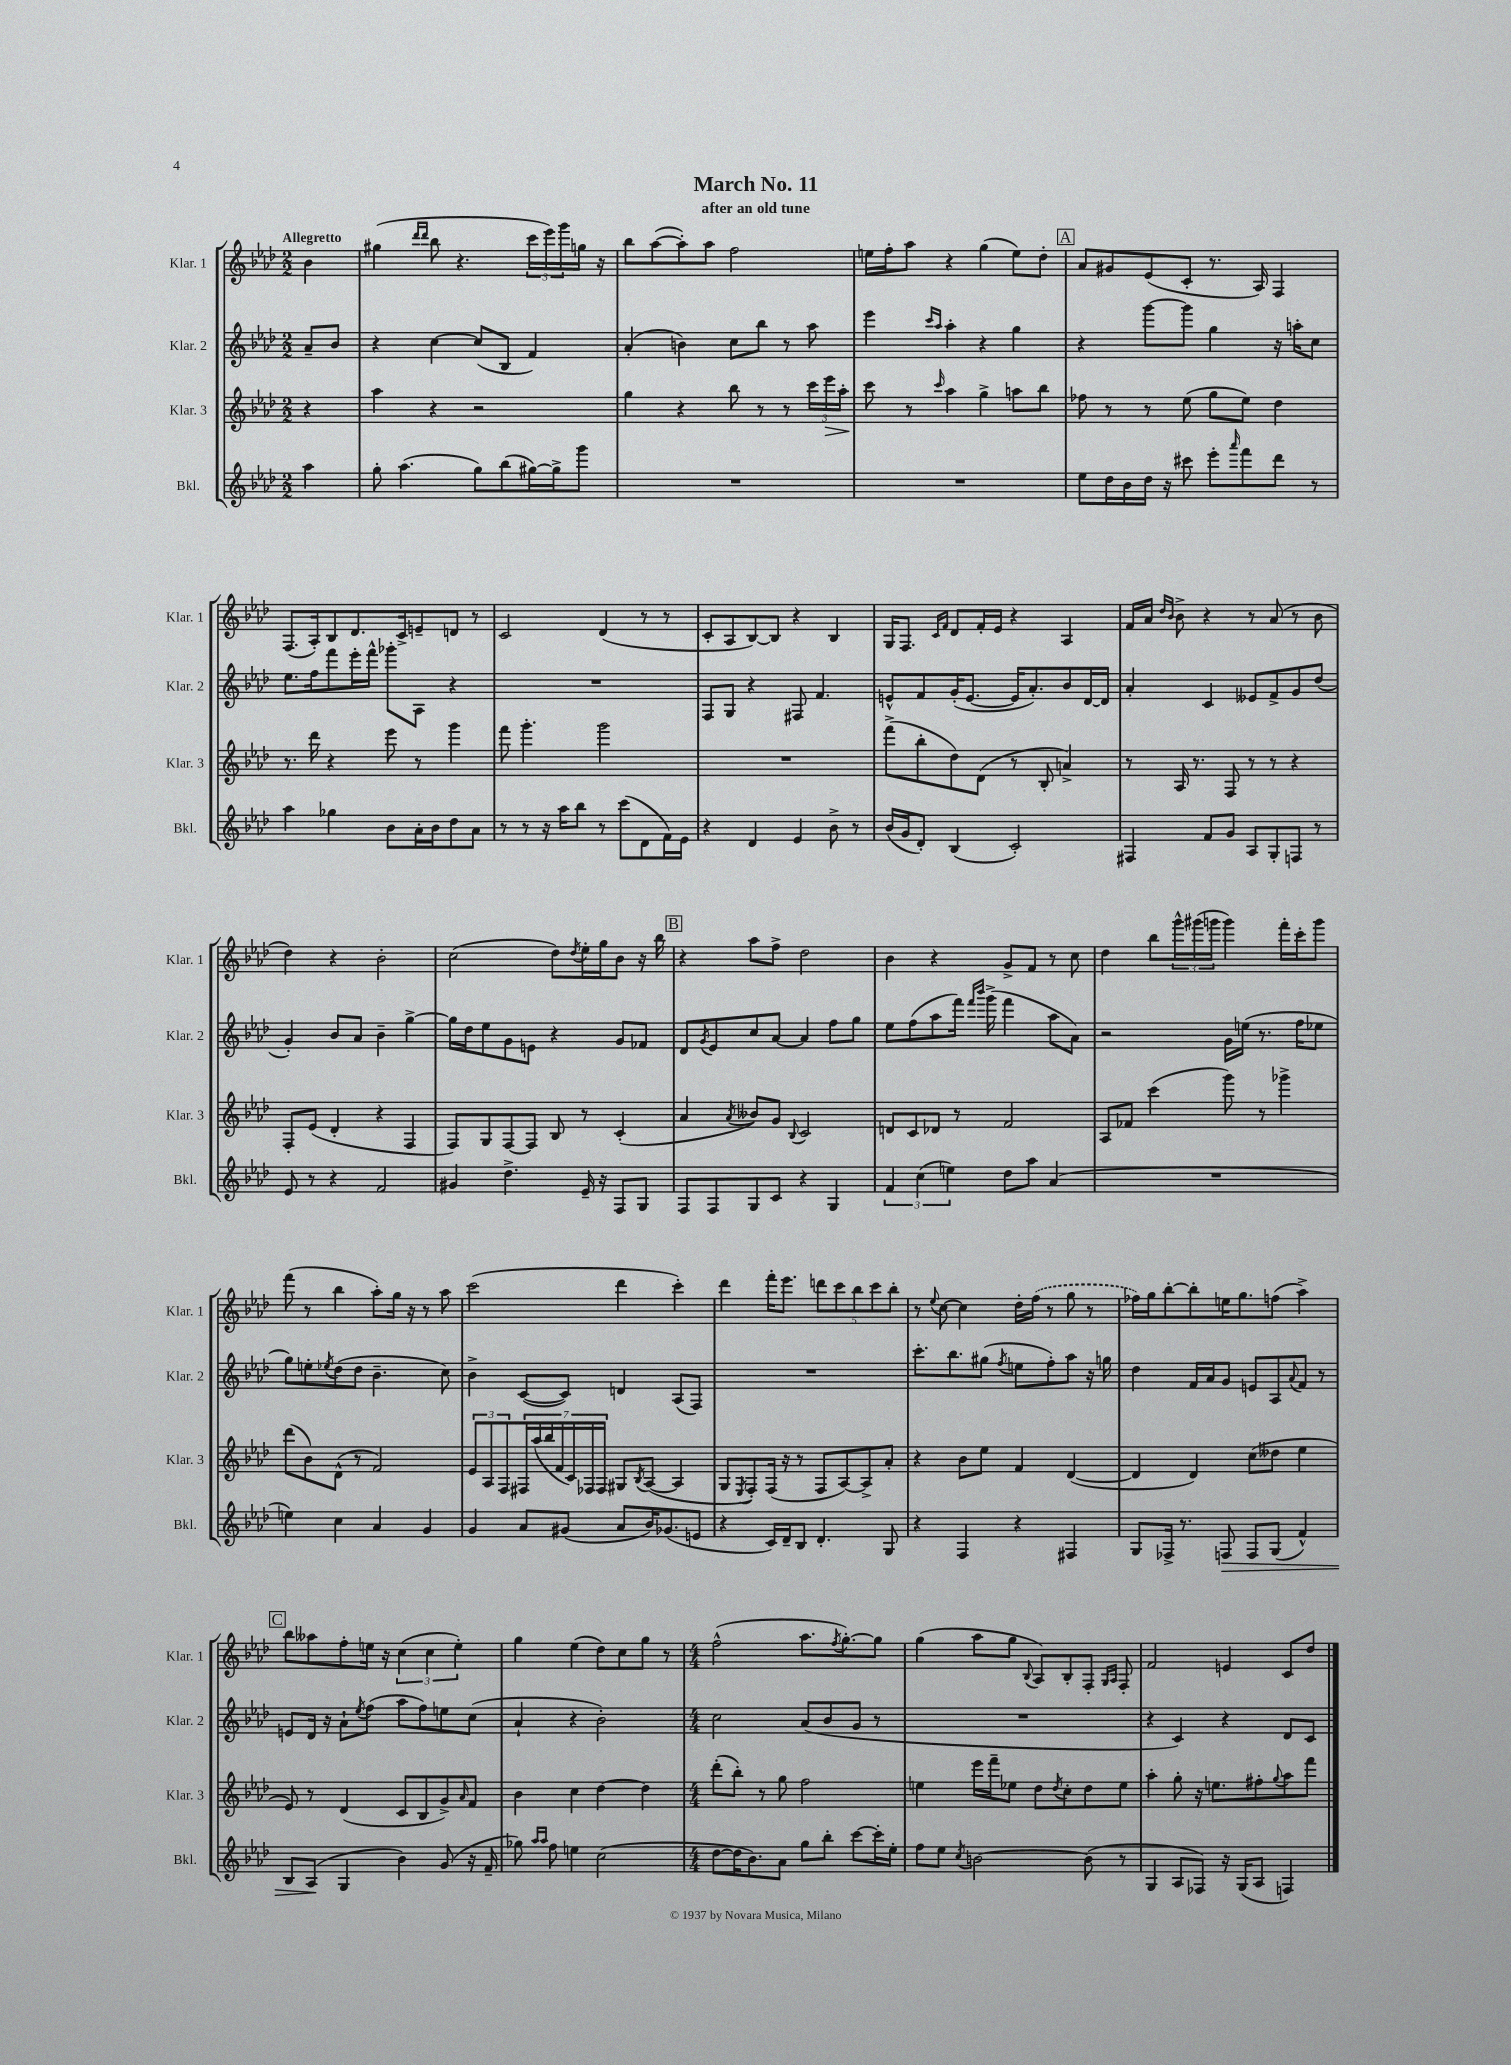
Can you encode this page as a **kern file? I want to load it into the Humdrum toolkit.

**kern	**kern	**kern	**kern
*staff4	*staff3	*staff2	*staff1
*clefG2	*clefG2	*clefG2	*clefG2
*k[b-e-a-d-]	*k[b-e-a-d-]	*k[b-e-a-d-]	*k[b-e-a-d-]
*M2/2	*M2/2	*M2/2	*M2/2
4aa-	4r	8a-~	4b-
.	.	8b-	.
=	=	=	=
8gg'	4aa-	4r	(4gg#
(4.aa-	.	.	.
.	.	.	16qqddd-
.	.	.	16qqddd-
.	4r	[4cc	8bb-
.	.	.	4.r
8gg)	2r	(8cc]	.
(8bb-	.	8B-	.
[16gg#)	.	4f)	24ccc
.	.	.	24eee-)
16gg#^]	.	.	.
.	.	.	24ggg
8ggg	.	.	16gg
.	.	.	16r
=	=	=	=
1r	4gg	(4a-'	8bb-
.	.	.	([8aa-
.	4r	4b)	8aa-'])
.	.	.	8aa-
.	8bb-	8cc	2ff
.	8r	8bb-	.
.	8r	8r	.
.	24ccc	8aa-	.
.	24eee-	.	.
.	24aa-'	.	.
=	=	=	=
1r	8ccc	4eee-	16ee
.	.	.	16ff'
.	8r	.	8aa-
.	.	16qqccc	.
.	16qqccc	16qqaa-	.
.	4aa-	4aa-'	4r
.	4gg^	4r	(4gg
.	8aa	4gg	8ee)
.	8bb-	.	8dd-'
=	=	=	=
8ee-	8ff-	4r	8a-
16dd-	8r	.	8g#
16b-	.	.	.
16dd-	8r	[8ggg	(8e-
16r	.	.	.
8ccc#	(8ee-	8ggg]	8c'
8eee-'	8gg	4gg	8.r
16qqaaa-	.	.	.
8fff	8ee-)	.	.
.	.	.	16A-)
8ddd-	4dd-	16r	4F
.	.	16aa'	.
8r	.	8cc	.
=	=	=	=
4aa-	8.r	8.ee-	(8.F
.	16ddd-	16ff	16A-')
4gg-	4r	8fff	8B-
.	.	16eee-'	8.d-
.	.	16fff^^	.
8b-	8eee-	8ggg-'	.
.	.	.	16c^
16a-'	8r	8A-	8e~
16b-	.	.	.
8dd-	4ggg	4r	8d
8a-	.	.	8r
=	=	=	=
8r	8fff	1r	2c
8r	4.ggg'	.	.
16r	.	.	.
16aa-	.	.	.
8bb-	.	.	.
8r	2ggg	.	(4d-
(8ccc	.	.	.
8d-	.	.	8r
16f)	.	.	8r
16e-	.	.	.
=	=	=	=
4r	1r	8F	8c'
.	.	8G	8A-
4d-	.	4r	[8B-)
.	.	.	8B-]
4e-	.	8F#	4r
.	.	4.f	.
8b-^	.	.	4B-
8r	.	.	.
=	=	=	=
(16b-	(8fff^	8e^^	16G
16g	.	.	8.F
8d-')	8bb-'	8f	.
.	.	.	16qqc
.	.	.	16qqf
(4B-	8dd-)	(16g'	8d-
.	.	[8.e	.
.	(8d-	.	16f'
.	.	.	16e-
2c')	8r	16e]	4r
.	.	8.a-')	.
.	8B-'	.	.
.	4a^)	8b-	4A-
.	.	[16d-	.
.	.	16d-]	.
=	=	=	=
4F#	8r	4a-'	16f
.	.	.	16a-
.	.	.	16qqdd-
.	.	.	16qqb-
.	16A-	.	8b-^
.	8.r	.	.
8f	.	4c	4r
8g	8F	.	.
8A-	8r	8e--	8r
8G'	8r	8f^	(8a-
8F	4r	8g	8r
8r	.	(8dd-	8b-
=	=	=	=
8e-	8F'	4g')	4dd-)
8r	(8e-	.	.
4r	4d-'	8b-	4r
.	.	8a-	.
2f	4r	4b-~	2b-'
.	4F	[4gg^	.
=	=	=	=
4g#	8F)	16gg]	(2cc
.	.	16dd-	.
.	8G	8ee-	.
4.dd-^	[8F	8g	.
.	8F]	8e	.
.	8B-	4r	8dd-)
.	.	.	8qdd-
16e-~	8r	.	16ee-'
16r	.	.	16gg
8F	(4c'	8g	8b-
8G	.	8f-	16r
.	.	.	16bb-
=	=	=	=
8F	4a-	8d-	4r
.	.	8qg	.
8F	.	8e-	.
.	8qa-	.	.
8G	8b--)	8cc	8aa-
8c	8g	[8a-	8ff^
.	8qqB-	.	.
4r	2c	4a-]	2dd-
4G	.	8ff	.
.	.	8gg	.
=	=	=	=
6f	8d	8ee-	4b-
.	8c	(8ff	.
(6cc	.	.	.
.	8d-	8aa-	4r
6ee)	.	.	.
.	8r	16fff)	.
.	.	16qqfff	.
.	.	16qqbbb-	.
.	.	(16ggg^	.
8dd-	2f	4fff	8g^
8aa-	.	.	8f
(4a-	.	8aa-	8r
.	.	8a-)	8cc
=	=	=	=
1r	8A-	2r	4dd-
.	8f-	.	.
.	(4ccc	.	8bb-
.	.	.	24ggg^^
.	.	.	(24ggg#
.	.	.	24ggg
.	8ggg)	16g	4ggg)
.	.	(16ee	.
.	8r	8.r	.
.	4ggg-^	.	16fff'
.	.	16ff	16ccc'
.	.	8ee-	8ggg
=	=	=	=
4ee)	(8ddd-	8gg)	(8fff
.	8b-)	8ee'	8r
.	.	8qee-	.
4cc	(8d-^^	(8dd-	4bb-
.	8r	8dd-	.
4a-	2f)	4.b-~	8aa-')
.	.	.	16gg
.	.	.	16r
4g	.	.	8r
.	.	8cc)	8aa-
=	=	=	=
4g	12e-	4b-^	(2ccc
.	12A-	.	.
.	12F	.	.
8a-	28F#	([8c	.
.	(28aa-	.	.
.	28bb-	.	.
.	28f	.	.
(8g#	.	8c])	.
.	28c)	.	.
.	28F-	.	.
.	28F-	.	.
8a-	8G#	4d	4ddd-
.	8qB-	.	.
16b-)	([8A-	.	.
(8.g-	.	.	.
.	4A-]	(8A-	4ccc')
8e	.	8F)	.
=	=	=	=
4r	8G	1r	4ddd-
.	8qE-	.	.
.	8F')	.	.
16c)	(16F	.	16fff'
16d-~	16r	.	8.eee-
8B-	8r	.	.
4.d-'	8F	.	10ddd
.	.	.	10ccc
.	[8A-)	.	.
.	.	.	10bb-
.	8A-^]	.	.
.	.	.	10ccc
8G	8a-'	.	.
.	.	.	10bb-'
=	=	=	=
4r	4r	8.ccc'	8r
.	.	.	8qqee-
.	.	.	[8cc
.	.	8.bb-	.
4F	8b-	.	4cc]
.	8ee-	(8gg#	.
.	.	8qff	.
4r	4f	8ee	16dd-'
.	.	.	(16ff
.	.	8ff')	8r
4F#	([4d-	8aa-	8gg
.	.	16r	8r
.	.	16gg	.
=	=	=	=
8G	4d-]	4dd-	16ff-)
.	.	.	16gg
16F-^	.	.	[8bb-'
8.r	.	.	.
.	4d-)	16f	8bb-']
.	.	16a-	.
8F	.	8g	16ee
.	.	.	8.gg
8F	(8cc	8e	.
(8G	8dd--	8A-	(8ff
.	.	8qqa-	.
4f^^)	4ee-	8f	4aa-^)
.	.	8r	.
=	=	=	=
8B-	8e-)	8e	8bb-
(8A-	8r	16d-	8aa--
.	.	16r	.
4G	(4d-	8a-`	8ff'
.	.	8qee-	.
.	.	(8ff	16ee
.	.	.	16r
4b-)	8c	8aa-	(6cc
.	8B-	8ff)	.
.	.	.	6cc
(8g	8g^)	8ee	.
.	.	.	6ee')
.	16qqa-	.	.
16r	8f	(8cc	.
16f~	.	.	.
=	=	=	=
8gg-)	4b-	4a-`	4gg
16qqaa-	.	.	.
16qqaa-	.	.	.
8ff	.	.	.
4ee	4cc	4r	(4ee-
(2cc	[4dd-	2b-')	8dd-)
.	.	.	8cc
.	4dd-]	.	8gg
.	.	.	8r
=	=	=	=
*M4/4	*M4/4	*M4/4	*M4/4
[8dd-	(8ddd-'	2cc	(2ff^^
16dd-]	8bb-')	.	.
8.b-)	.	.	.
.	8r	.	.
8a-	8gg	.	.
8gg	2ff	(8a-	8.aa-
8bb-'	.	8b-	.
.	.	.	8qff
.	.	.	[8.gg')
[8ccc	.	8g	.
16ccc']	.	8r	8gg]
16ee-'	.	.	.
=	=	=	=
8ff	4ee	1r	(4gg
8ee-	.	.	.
8qcc	.	.	.
[2b	16eee-	.	8aa-
.	16fff~	.	.
.	8ee-	.	8gg
.	.	.	8qqB-
.	8dd-	.	8A-)
.	8qdd-	.	.
.	8cc'	.	8B-'
(8b]	8dd-	.	8F'
.	.	.	16qqG
.	.	.	16qqA-
8r	8ee-	.	8F'
=	=	=	=
4G	4aa-'	4r	2f
8A-	8gg'	4c)	.
8F-)	16r	.	.
.	8.ee	.	.
16r	.	4r	4e
(16G	.	.	.
8A-	8ff#'	.	.
.	8qqgg	.	.
4F)	8aa-	8d-	8c
.	8fff	8c	8dd-
==	==	==	==
*-	*-	*-	*-
